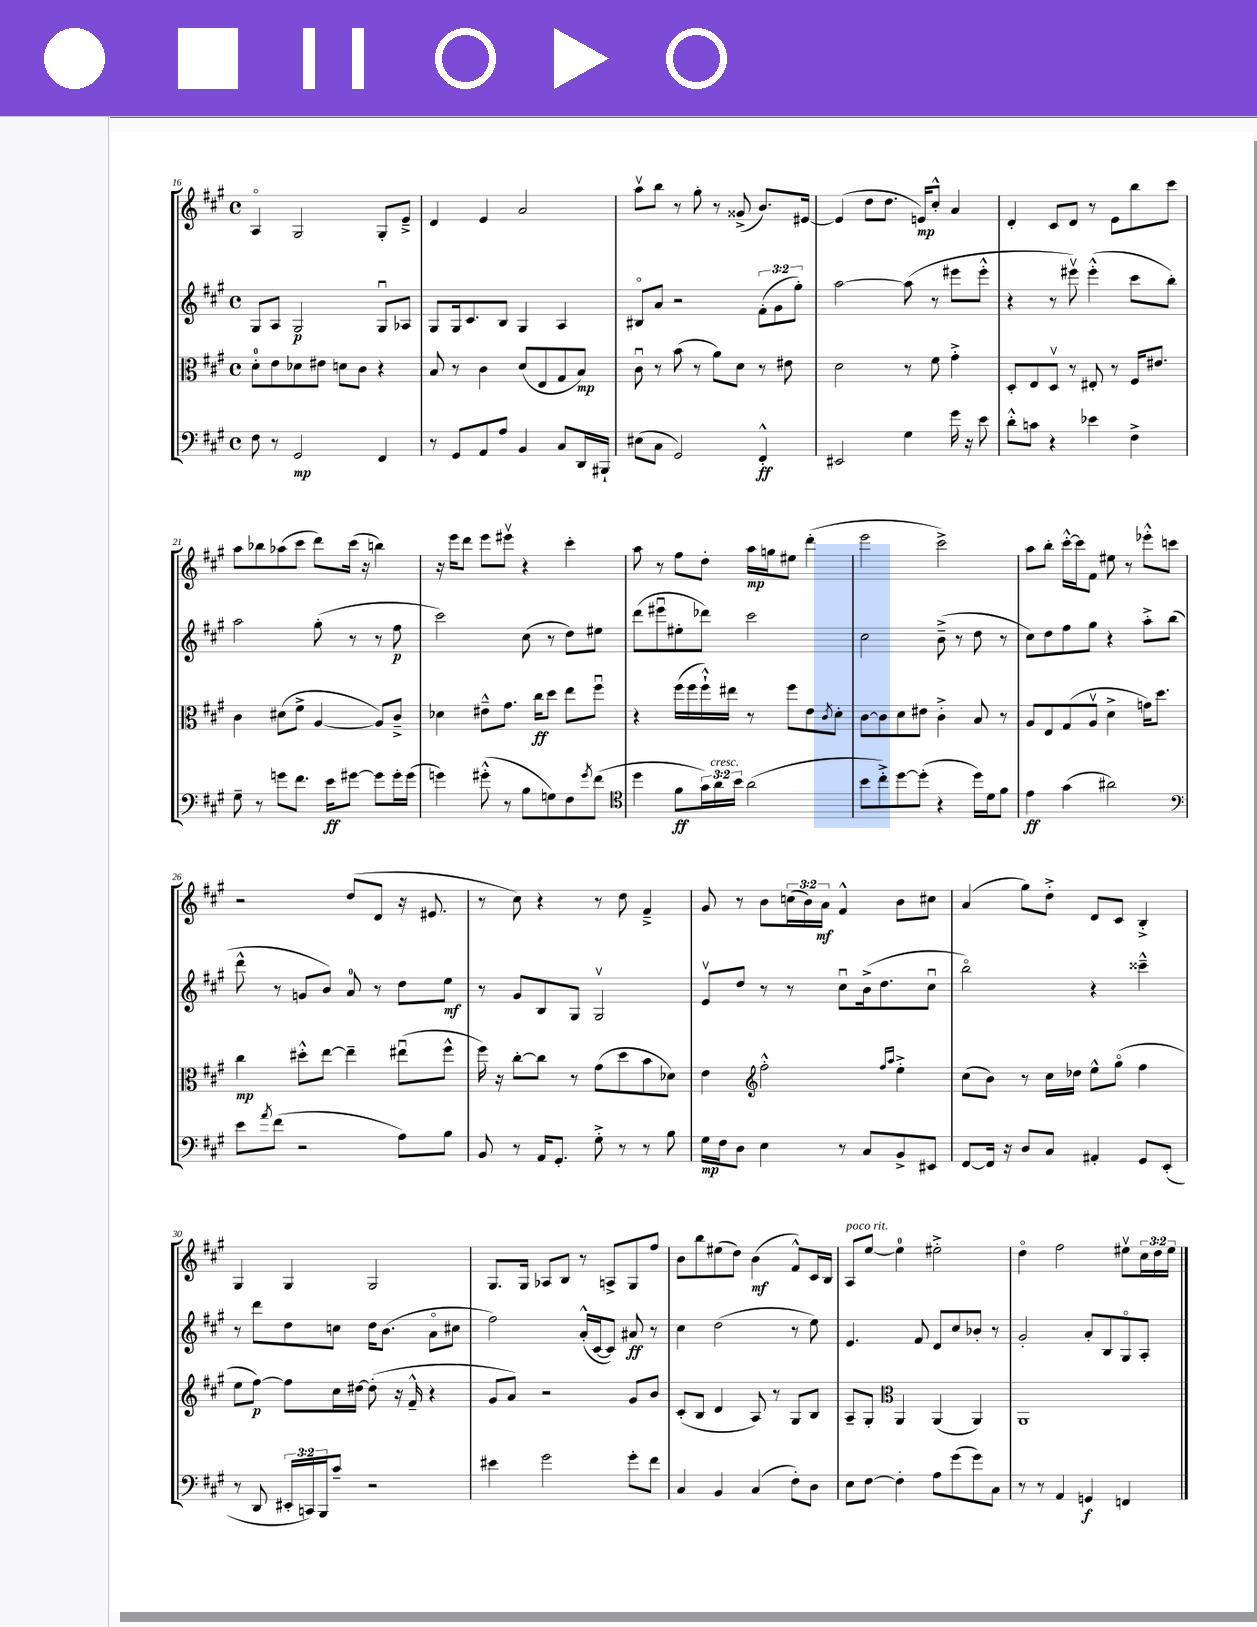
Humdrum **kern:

**kern	**dynam	**kern	**dynam	**kern	**dynam	**kern	**dynam
*part4	*part4	*part3	*part3	*part2	*part2	*part1	*part1
*staff4	*staff4	*staff3	*staff3	*staff2	*staff2	*staff1	*staff1
*clefF4	*	*clefC3	*	*clefG2	*	*clefG2	*
*k[f#c#g#]	*	*k[f#c#g#]	*	*k[f#c#g#]	*	*k[f#c#g#]	*
*M4/4	*	*M4/4	*	*M4/4	*	*M4/4	*
*met(c)	*	*met(c)	*	*met(c)	*	*met(c)	*
=16	=16	=16	=16	=16	=16	=16	=16
8F#\	.	8d'\L	.	8G#/L	.	4A/	.
8r	.	8e\	.	8A/J	.	.	.
2GG#/	mp	8d-X\	.	2G#/	p	2G#/	.
.	.	8e#X\J	.	.	.	.	.
.	.	8dn\L	.	.	.	.	.
.	.	8c#\J	.	.	.	.	.
4FF#/	.	4r	.	8G#u/L	.	8G#'/L	.
.	.	.	.	8A-X/J	.	8e~^/J	.
=17	=17	=17	=17	=17	=17	=17	=17
8r	.	8B/	.	8G#/L	.	4d/	.
8GG#/L	.	8r	.	16G#/k	.	.	.
.	.	.	.	8.c#/	.	.	.
8AA/	.	4c#\	.	.	.	4e/	.
8A/J	.	.	.	8B/J	.	.	.
4BB/	.	(8d/L	.	4G#/	.	2a/	.
.	.	8E/	.	.	.	.	.
8C#/L	.	8G#/	.	4A/	.	.	.
16DD/L	.	8B/J)	mp	.	.	.	.
16BBB#X`/JJ	.	.	.	.	.	.	.
=18	=18	=18	=18	=18	=18	=18	=18
(8E#X\L	.	8c#u\	.	8B#X/L	.	8aav\L	.
8C#\J	.	8r	.	8a/J	.	8bb\J	.
2GG#/)	.	(8b\	.	2r	.	8r	.
.	.	8r	.	.	.	8gg#'\	.
.	.	8a\L)	.	.	.	8r	.
.	.	8d\J	.	.	.	(8g##X^/	.
4FF#'^^/	ff	8r	.	(12f#'\L	.	8.b/L)	.
.	.	.	.	12g#\	.	.	.
.	.	8e#X\	.	.	.	.	.
.	.	.	.	12gg#'\J)	.	.	.
.	.	.	.	.	.	[16e#X/Jk	.
=19	=19	=19	=19	=19	=19	=19	=19
2EE#X/	.	2d\	.	[2aa\	.	(4e#/]	.
.	.	.	.	.	.	8dd\L	.
.	.	.	.	.	.	8.dd\J	.
4G#\	.	8r	.	(8aa\]	.	.	.
.	.	.	.	.	.	16en/KL)	mp
.	.	8f#\	.	8r	.	8cc#'^^/J	.
16g#\	.	4g#'^\	.	8eee#X\L	.	4a/	.
16r	.	.	.	.	.	.	.
8e\	.	.	.	8eee#'^^\J	.	.	.
=20	=20	=20	=20	=20	=20	=20	=20
8d'^^\L	.	8D'/L	.	4r	.	4d'/	.
8cn\J	.	8E/	.	.	.	.	.
4r	.	8Dv/J	.	8r	.	8c#/L	.
.	.	8r	.	8eee#Xv\)	.	8d/J	.
4e-X\	.	8E#X'/	.	(4eee#'^^\	.	8r	.
.	.	8r	.	.	.	8e\L	.
4F#^\	.	16F#/KL	.	8ccc#\L	.	8bb\	.
.	.	8.e#X/J	.	.	.	.	.
.	.	.	.	8bb'\J)	.	8ccc#\J	.
!!LO:LB:g=z
=21	=21	=21	=21	=21	=21	=21	=21
8G#~\	.	4c#\	.	2aa\	.	8aa\L	.
8r	.	.	.	.	.	8bb-X\	.
8gn\L	.	(8d#X\L	.	.	.	(8aa-X\	.
8.f#\J	.	8f#^\J	.	.	.	8ccc#\J	.
.	.	[4A/	.	(8gg#'\	.	8ddd\L)	.
16e\KL	ff	.	.	.	.	.	.
[8g#X\J	.	.	.	8r	.	(16ccc#\Jk	.
.	.	.	.	.	.	16r	.
8g#\L]	.	8A/L])	.	8r	.	4bbn\)	.
16g#'\L	.	8c#~^/J	.	8ff#\	p	.	.
(16g#\JJ	.	.	.	.	.	.	.
=22	=22	=22	=22	=22	=22	=22	=22
4gn\)	.	4d-X\	.	2ccc#\)	.	16r	.
.	.	.	.	.	.	16eee\KL	.
.	.	.	.	.	.	8ddd\J	.
(8g#X'^^\	.	8e#X~^^\L	.	.	.	8eee\L	.
8r	.	8.g#\J	.	.	.	8eee#Xv\J	.
8B\L	.	.	.	(8cc#\	.	4r	.
.	.	16cc#\KL	ff	.	.	.	.
8Gn\)	.	8dd\J	.	8r	.	.	.
8F#\	.	8ee\L	.	8dd\L)	.	4ccc#'\	.
8qg#/	.	.	.	.	.	.	.
(8f#\J	.	8ff#u\J	.	8ee#X\J	.	.	.
=23	=23	=23	=23	=23	=23	=23	=23
*clefC4	*	*	*	*	*	*	*
4dd\	.	4r	.	(8ddd\L	.	8aa\	.
.	.	.	.	8eee#Xu\	.	8r	.
8f#\L	ff	(16ff#\LL	.	8ee#X'\	.	8ff#\L	.
.	.	16ff#\	.	.	.	.	.
24g#\L)	.	16ff#`^^\)	.	8ddd-X\J)	.	8dd'\J	.
!LO:TX:a:i:t=cresc.	!	!	!	!	!	!	!
24a\	.	.	.	.	.	.	.
.	.	16ee#X\JJ	.	.	.	.	.
24b\JJ	.	.	.	.	.	.	.
(2a\	.	8r	.	2ccc#\	.	16aa\LL	mp
.	.	.	.	.	.	16ggn\J	.
.	.	8ff#\L	.	.	.	8ee#X\J	.
.	.	8e\	.	.	.	(4ddd'\	.
.	.	8qc#/	.	.	.	.	.
.	.	8d'\J	.	.	.	.	.
=24	=24	=24	=24	=24	=24	=24	=24
8b\L	.	[8c#\L	.	2cc#\	.	2eee\	.
8cc#'^\)	.	8c#\]	.	.	.	.	.
[8dd\	.	8d\	.	.	.	.	.
(8dd'\J]	.	8e#X\J	.	.	.	.	.
4r	.	4c#'^\	.	(8b~^\	.	2ccc#^\)	.
.	.	.	.	8r	.	.	.
16dd\LL)	.	8B/	.	8dd\	.	.	.
16d\J	.	.	.	.	.	.	.
8f#\J	.	8r	.	8r	.	.	.
=25	=25	=25	=25	=25	=25	=25	=25
4e\	ff	8A/L	.	8cc#\L)	.	8aa\L	.
.	.	8E/	.	8dd\	.	8bb'\J	.
(4g#\	.	(8G#/	.	8ff#\	.	[16ccc#'^^\LL	.
.	.	.	.	.	.	16ccc#\J]	.
.	.	8Av/J	.	8gg#\J	.	8f#\J	.
2a#X\)	.	4d^\	.	4r	.	8ee#X\	.
.	.	.	.	.	.	8r	.
.	.	16gn\KL)	.	8aa'^\L	.	8eee-X'^^\L	.
.	.	8.dd\J	.	.	.	.	.
.	.	.	.	(8bb\J	.	8cccn\J	.
!!LO:LB:g=z
=26	=26	=26	=26	=26	=26	=26	=26
*clefF4	*	*	*	*	*	*	*
8e\L	.	4cc#\	mp	8ddd^^\	.	2r	.
8qa/	.	.	.	.	.	.	.
(8f#\J	.	.	.	8r	.	.	.
2r	.	8dd#X'^^\L	.	8gn/L	.	.	.
.	.	[8ee\J	.	8b/J)	.	.	.
.	.	4ee~\]	.	8a/	.	(8dd/L	.
.	.	.	.	8r	.	8d/J	.
8A\L)	.	(8ee#Xu\L	.	8dd\L	.	16r	.
.	.	.	.	.	.	8.e#X/	.
8B\J	.	8ff#^^\J	.	8ee\J	mf	.	.
=27	=27	=27	=27	=27	=27	=27	=27
8BB/	.	16ff#\)	.	8r	.	8r	.
.	.	16r	.	.	.	.	.
8r	.	[8cc#'\L	.	8g#/L	.	8cc#\)	.
16AA/KL	.	8cc#\J]	.	8B/	.	4r	.
8.GG#'/J	.	.	.	.	.	.	.
.	.	8r	.	8G#/J	.	.	.
8G#'^\	.	(8g#\L	.	2G#v/	.	8r	.
8r	.	8dd\	.	.	.	8dd\	.
8r	.	8b\	.	.	.	4f#~^/	.
8B\	.	8d-X\J)	.	.	.	.	.
=28	=28	=28	=28	=28	=28	=28	=28
16G#\LL	mp	4e\	.	8ev/L	.	8g#/	.
16F#\J	.	.	.	.	.	.	.
8D\J	.	.	.	8dd/J	.	8r	.
*	*	*clefG2	*	*	*	*	*
4E\	.	2ff#'^^\	.	8r	.	8b\L	.
.	.	.	.	8r	.	(24ccn\L	.
.	.	.	.	.	.	24b\)	.
.	.	.	.	.	.	24a\JJ	mf
8r	.	.	.	8cc#u\L	.	4f#^^/	.
8C#/L	.	.	.	(16b^\k	.	.	.
.	.	.	.	8.dd\	.	.	.
.	.	16qqff#/LL	.	.	.	.	.
.	.	16qqaa/JJ	.	.	.	.	.
8BB^/	.	4ee'^\	.	.	.	8b\L	.
8EE#X/J	.	.	.	8cc#u\J	.	8cc#X\J	.
=29	=29	=29	=29	=29	=29	=29	=29
[8FF#/L	.	(8cc#\L	.	2bb\)	.	(4a/	.
16FF#/Jk]	.	8b\J)	.	.	.	.	.
16r	.	.	.	.	.	.	.
8D/L	.	8r	.	.	.	8gg#\L)	.
8C#/J	.	16cc#\LL	.	.	.	8dd'^\J	.
.	.	16dd-X\JJ	.	.	.	.	.
4AA#X'/	.	8ee^^\L	.	4r	.	8d/L	.
.	.	(8gg#\J	.	.	.	8c#/J	.
8GG#/L	.	4ff#\	.	4ccc##X~^^\	.	4B'^/	.
(8EE'/J	.	.	.	.	.	.	.
!!LO:LB:g=z
=30	=30	=30	=30	=30	=30	=30	=30
8r	.	8ee\L	.	8r	.	4G#/	.
8DD/	.	[8ff#\J)	p	8ddd\L	.	.	.
24EE#X'/LL	.	8ff#\L]	.	8dd\	.	4G#/	.
24CCn/)	.	.	.	.	.	.	.
24BBB/J	.	.	.	.	.	.	.
8c#~/J	.	16cc#\L	.	8ccn\J	.	.	.
.	.	[16dd#X\JJ	.	.	.	.	.
2r	.	(8dd#'\]	.	16dd\KL	.	2G#/	.
.	.	.	.	(8.b\J	.	.	.
.	.	16r	.	.	.	.	.
.	.	16f#~^^/	.	.	.	.	.
.	.	4r	.	8a\L	.	.	.
.	.	.	.	8cc#X\J	.	.	.
=31	=31	=31	=31	=31	=31	=31	=31
4e#X\	.	8g#/L	.	2ff#\)	.	8.G#/L	.
.	.	8a/J)	.	.	.	.	.
.	.	.	.	.	.	16G#/Jk	.
2g#\	.	2r	.	.	.	8A-X/L	.
.	.	.	.	.	.	8B/J	.
.	.	.	.	(16a'^^/LL	.	8r	.
.	.	.	.	[16c#/J	.	.	.
.	.	.	.	8c#/J])	.	8An^/L	.
8g#'\L	.	8g#/L	.	8a#X/	ff	8G#/	.
8f#\J	.	8b/J	.	8r	.	8ff#/J	.
=32	=32	=32	=32	=32	=32	=32	=32
4C#/	.	(8c#'/L	.	4cc#\	.	8b\L	.
.	.	8B/J	.	.	.	8bb\	.
4BB/	.	4d/	.	(2dd\	.	(8ee#X\	.
.	.	.	.	.	.	8dd\J)	.
(4C#/	.	8A/)	.	.	.	(4b\	mf
.	.	8r	.	.	.	.	.
8F#'\L)	.	8G#/L	.	8r	.	8f#^^/L)	.
8D\J	.	8B/J	.	8ee\)	.	16c#/L	.
.	.	.	.	.	.	16B/JJ	.
=33	=33	=33	=33	=33	=33	=33	=33
!	!	!	!	!	!	!LO:TX:a:i:t=poco rit.	!
8E\L	.	8A~/L	.	4.e/	.	8A/L	.
[8F#\J	.	8G#'/J	.	.	.	[8ee/J	.
*	*	*clefC3	*	*	*	*	*
4F#'\]	.	4AA/	.	.	.	4ee\]	.
.	.	.	.	8f#/	.	.	.
8A\L	.	(4AA/	.	8d/L	.	2ee#X'^\	.
(8g#\	.	.	.	8cc#/	.	.	.
8g#\)	.	4AA/)	.	8b-X'/J	.	.	.
8C#\J	.	.	.	8r	.	.	.
=34	=34	=34	=34	=34	=34	=34	=34
8r	.	1AA	.	2g#'/	.	4dd\	.
8r	.	.	.	.	.	.	.
4AA/	.	.	.	.	.	2ff#\	.
4GGn/	f	.	.	8a'/L	.	.	.
.	.	.	.	8B/	.	.	.
4FFn/	.	.	.	8G#/	.	8ee#Xv\L	.
.	.	.	.	8A'/J	.	24cc#\L	.
.	.	.	.	.	.	24dd\	.
.	.	.	.	.	.	24ee#\JJ	.
==	==	==	==	==	==	==	==
*-	*-	*-	*-	*-	*-	*-	*-
